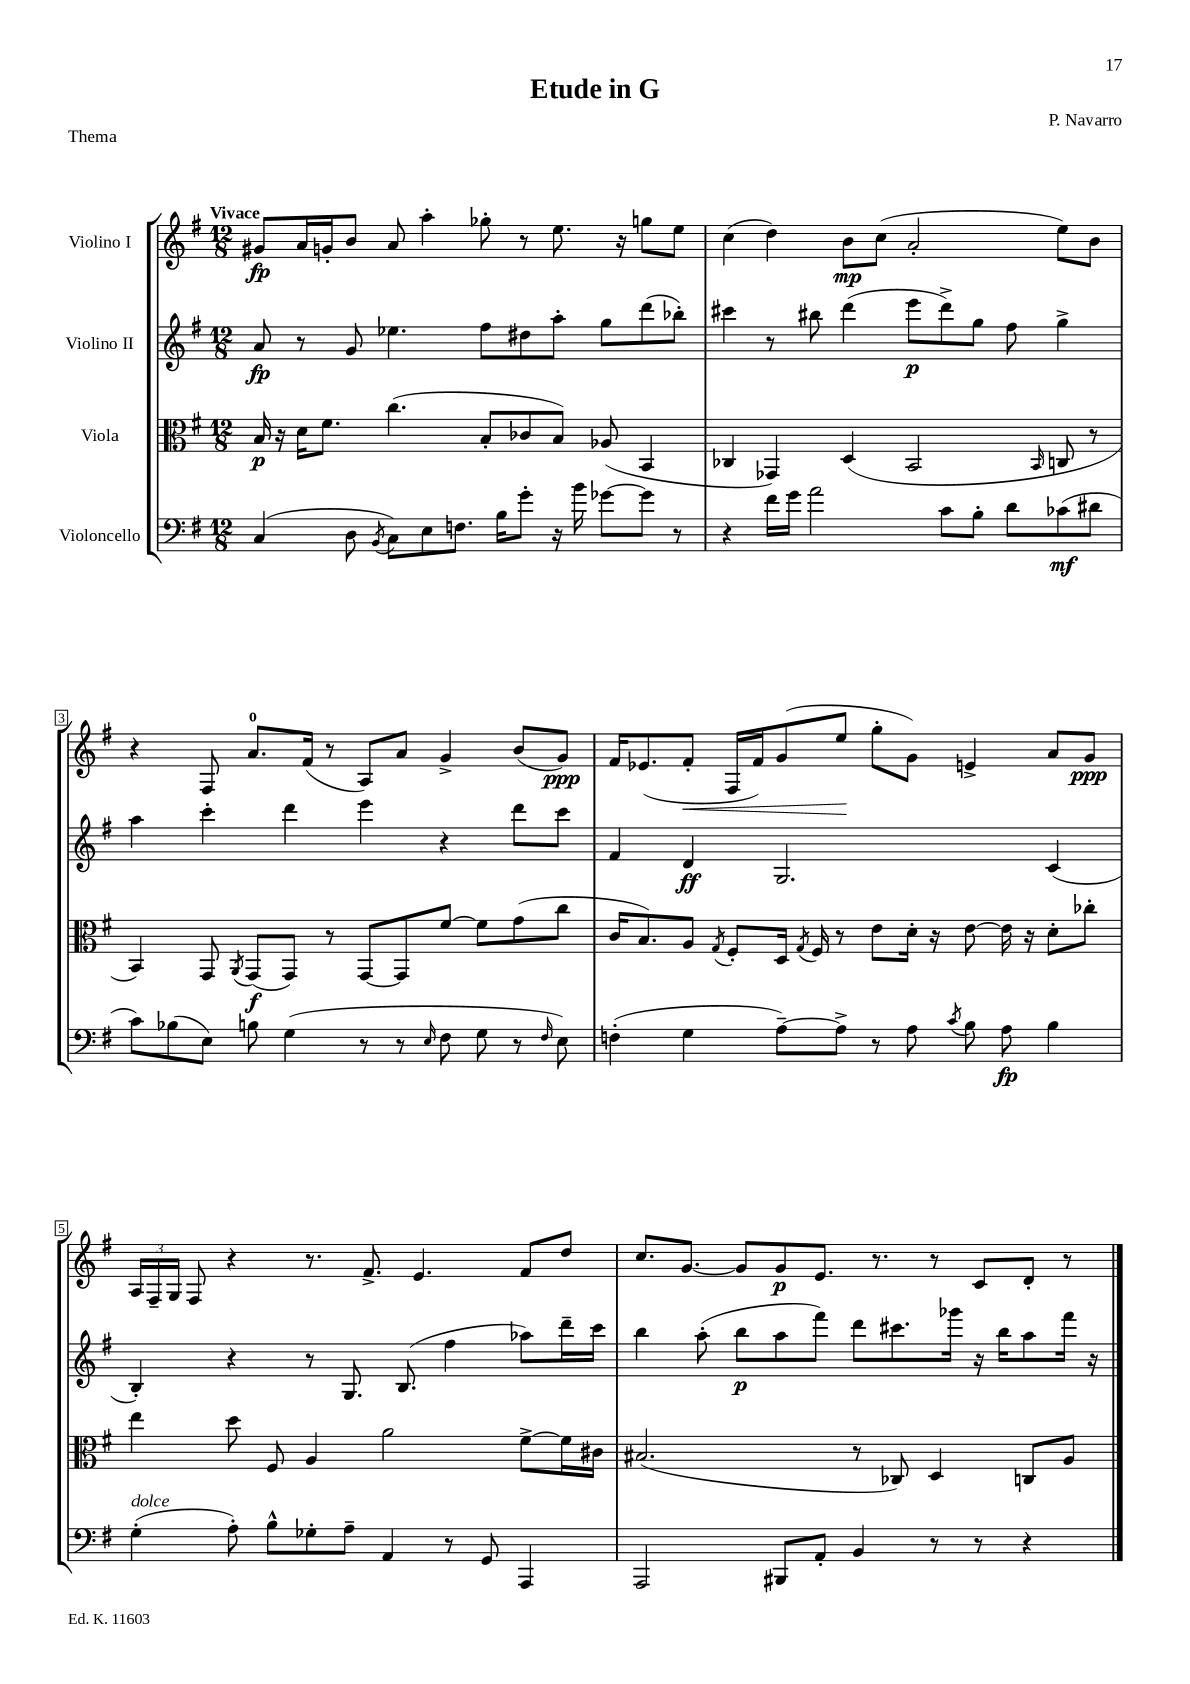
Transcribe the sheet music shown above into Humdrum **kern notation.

**kern	**dynam	**kern	**dynam	**kern	**dynam	**kern	**dynam
*part4	*part4	*part3	*part3	*part2	*part2	*part1	*part1
*staff4	*staff4	*staff3	*staff3	*staff2	*staff2	*staff1	*staff1
*I"Violoncello	*	*I"Viola	*	*I"Violino II	*	*I"Violino I	*
*clefF4	*	*clefC3	*	*clefG2	*	*clefG2	*
*k[f#]	*	*k[f#]	*	*k[f#]	*	*k[f#]	*
*M12/8	*	*M12/8	*	*M12/8	*	*M12/8	*
=1	=1	=1	=1	=1	=1	=1	=1
!	!	!	!	!	!	!LO:TX:a:B:t=Vivace	!
(4C/	.	16B/	p	8a/	fp	8g#X/L	fp
.	.	16r	.	.	.	.	.
.	.	16d\KL	.	8r	.	16a/L	.
.	.	8.f#\J	.	.	.	16gn'/J	.
8D\	.	.	.	8g/	.	8b/J	.
8qBB/	.	.	.	.	.	.	.
8C\L)	.	(4.cc\	.	4.ee-X\	.	8a/	.
8E\	.	.	.	.	.	4aa'\	.
8.Fn\J	.	.	.	.	.	.	.
.	.	8B'/L	.	8ff#\L	.	8gg-X'\	.
16B\KL	.	.	.	.	.	.	.
8g'\J	.	8c-X/	.	8dd#X\	.	8r	.
16r	.	8B/J)	.	8aa'\J	.	8.ee\	.
16b\	.	.	.	.	.	.	.
[8g-X\L	.	(8A-X/	.	8gg\L	.	.	.
.	.	.	.	.	.	16r	.
8g-\J]	.	4BB/	.	(8ddd\	.	8ggn\L	.
8r	.	.	.	8bb-X'\J)	.	8ee\J	.
=2	=2	=2	=2	=2	=2	=2	=2
4r	.	4C-X/	.	4ccc#X\	.	(4cc\	.
16f#\LL	.	4GG-X/)	.	8r	.	4dd\)	.
16g\JJ	.	.	.	.	.	.	.
2a\	.	.	.	8bb#X\	.	.	.
.	.	(4D/	.	(4ddd\	.	8b\L	mp
.	.	.	.	.	.	(8cc\J	.
.	.	2BB/	.	8eee\L	p	2a'/	.
8c\L	.	.	.	8ddd^\)	.	.	.
8B'\J	.	.	.	8gg\J	.	.	.
8d\L	.	.	.	8ff#\	.	.	.
.	.	16qqBB/	.	.	.	.	.
(8c-X\	mf	8Cn/	.	4gg^\	.	8ee\L)	.
8d#X\J	.	8r	.	.	.	8b\J	.
!!LO:LB:g=z
=3	=3	=3	=3	=3	=3	=3	=3
8c\L)	.	4BB/)	.	4aa\	.	4r	.
(8B-X\	.	.	.	.	.	.	.
8E\J)	.	8GG/	.	4ccc'\	.	8F#/	.
.	.	8qAA/	.	.	.	.	.
8Bn\	.	(8GG/L	f	.	.	8.a/L	.
(4G\	.	8GG/J)	.	4ddd\	.	.	.
.	.	.	.	.	.	(16f#/Jk	.
.	.	8r	.	.	.	8r	.
8r	.	[8GG/L	.	4eee\	.	8A/L)	.
8r	.	8GG/]	.	.	.	8a/J	.
16qqE/	.	.	.	.	.	.	.
8F#\	.	[8f#/J	.	4r	.	4g^/	.
8G\	.	8f#\L]	.	.	.	.	.
8r	.	(8g\	.	8ddd\L	.	(8b/L	.
16qqF#/	.	.	.	.	.	.	.
8E\)	.	8cc\J	.	8ccc\J	.	8g/J)	ppp
=4	=4	=4	=4	=4	=4	=4	=4
(4Fn'\	.	16c/KL	.	4f#/	.	16f#/KL	.
.	.	8.B/)	.	.	.	(8.e-X/	.
!	!	!	!	!	!	!	!LO:HP:b
4G\	.	8A/J	.	4d/	ff	8f#'/J	<
.	.	8qG/	.	.	.	.	.
.	.	8F#'/L	.	.	.	16F#/LL	.
.	.	.	.	.	.	16f#/J)	.
[8A~\L)	.	16D/Jk	.	2.G/	.	(8g/	.
.	.	8qG/	.	.	.	.	.
.	.	16F#/	.	.	.	.	.
8A^\J]	.	8r	.	.	.	8ee/J	.
8r	.	8e\L	.	.	.	8gg'\L	[
8A\	.	16d'\Jk	.	.	.	8g\J)	.
.	.	16r	.	.	.	.	.
8qc/	.	.	.	.	.	.	.
8B\	.	[8e\	.	.	.	4en^/	.
8A\	fp	16e\]	.	.	.	.	.
.	.	16r	.	.	.	.	.
4B\	.	8d'\L	.	(4c/	.	8a/L	.
.	.	8cc-X'\J	.	.	.	8g/J	ppp
!!LO:LB:g=z
=5	=5	=5	=5	=5	=5	=5	=5
!LO:TX:a:i:t=dolce	!	!	!	!	!	!	!
(4G'\	.	4ee\	.	4B'/)	.	24A/LL	.
.	.	.	.	.	.	24F#~/	.
.	.	.	.	.	.	24G/JJ	.
.	.	.	.	.	.	8F#/	.
8A'\)	.	8dd\	.	4r	.	4r	.
8B^^\L	.	8F#/	.	.	.	.	.
8G-X'\	.	4A/	.	8r	.	8.r	.
8A~\J	.	.	.	8.G/	.	.	.
.	.	.	.	.	.	8.f#^/	.
4AA/	.	2a\	.	.	.	.	.
.	.	.	.	(8.B/	.	.	.
.	.	.	.	.	.	4.e/	.
8r	.	.	.	4ff#\	.	.	.
8GG/	.	.	.	.	.	.	.
4AAA/	.	[8f#^\L	.	8aa-X\L)	.	8f#/L	.
.	.	16f#\L]	.	16ddd~\L	.	8dd/J	.
.	.	16c#X\JJ	.	16ccc\JJ	.	.	.
=6	=6	=6	=6	=6	=6	=6	=6
2AAA/	.	(2.B#X/	.	4bb\	.	8.cc/L	.
.	.	.	.	.	.	[8.g/J	.
.	.	.	.	(8aa'\	.	.	.
.	.	.	.	8bb\L	p	8g/L]	.
8BBB#X/L	.	.	.	8aa\	.	8g/	p
8AA'/J	.	.	.	8fff#\J)	.	8.e/J	.
4BB/	.	8r	.	8ddd\L	.	.	.
.	.	.	.	.	.	8.r	.
.	.	8C-X/)	.	8.ccc#X\	.	.	.
8r	.	4D/	.	.	.	8r	.
.	.	.	.	16ggg-X\Jk	.	.	.
8r	.	.	.	16r	.	8c/L	.
.	.	.	.	16bb\KL	.	.	.
4r	.	8Cn/L	.	8aa\	.	8d'/J	.
.	.	8A/J	.	16fff#\Jk	.	8r	.
.	.	.	.	16r	.	.	.
==	==	==	==	==	==	==	==
*-	*-	*-	*-	*-	*-	*-	*-
